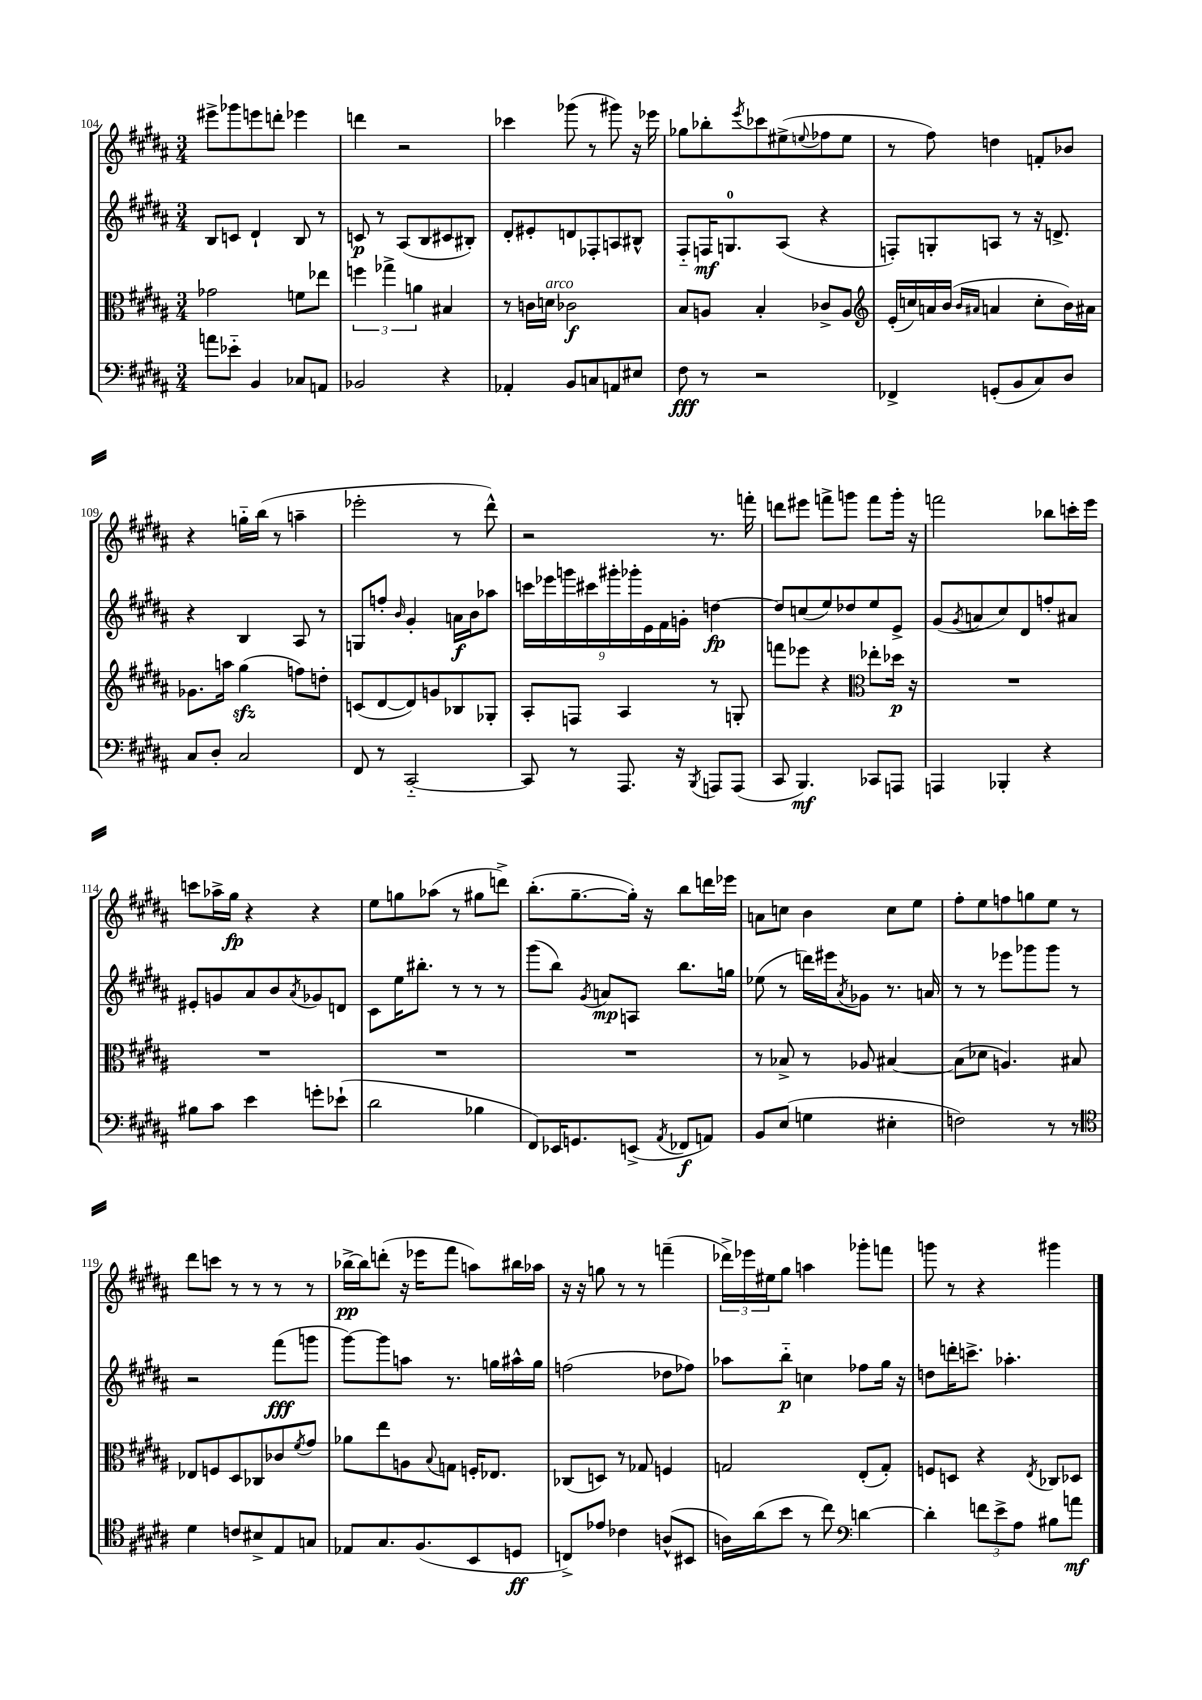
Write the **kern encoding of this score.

**kern	**kern	**kern	**kern
*staff4	*staff3	*staff2	*staff1
*clefF4	*clefC3	*clefG2	*clefG2
*k[f#c#g#d#a#]	*k[f#c#g#d#a#]	*k[f#c#g#d#a#]	*k[f#c#g#d#a#]
*M3/4	*M3/4	*M3/4	*M3/4
8a	2g-	8B	8eee#^
8e-'~	.	8c	8ggg-
4BB	.	4d#`	8eee
.	.	.	8ddd'
8C-	8f	8B	4eee-
8AA	8ee-	8r	.
=	=	=	=
2BB-	6ff	8c	4ddd
.	.	8r	.
.	6gg-^	.	.
.	.	(8A#	2r
.	6a	.	.
.	.	8B	.
4r	4B#	8c#	.
.	.	8B#')	.
=	=	=	=
4AA-'	8r	8d#'	4ccc-
.	16c	8e#'	.
.	16d	.	.
8BB	2c-	8d	(8ggg-
8C	.	8F-'	8r
8AA	.	8A	8ggg#)
8E#	.	8B#^^	16r
.	.	.	16eee-
=	=	=	=
8F#	8B	8F#'~	8gg-
8r	8A	16F	8bb-'
.	.	8.G	.
.	.	.	8qeee
2r	4B'	.	8ccc-
.	.	(8A#	(8ee#^
.	.	.	8qqee
.	8c-^	4r	8ff-
.	8A	.	8ee
=	=	=	=
*	*clefG2	*	*
4FF-^	(16e'	8F')	8r
.	16cc)	.	.
.	16a	8G'	8ff#)
.	(16b	.	.
.	16qqb	.	.
.	16qqa#	.	.
(8GG'	4a	8A	4dd
8BB	.	8r	.
8C#)	8cc'	16r	8f'
.	.	8.d^	.
8D#	16b)	.	8b-
.	16a#	.	.
=	=	=	=
8C#	8.g-	4r	4r
8D#'	.	.	.
.	16aa	.	.
2C#	(4gg#	4B	16gg'~
.	.	.	(16bb
.	.	.	8r
.	8ff)	8A#	4aa~
.	8dd'	8r	.
=	=	=	=
8FF#	(8c	8G	2eee-'
8r	[8d#	8ff'	.
.	.	16qqb	.
[2CC#'~	8d#])	4g#'	.
.	8g	.	.
.	8B-	16a	8r
.	.	16b	.
.	8G-'	8aa-	8ddd#^^)
=	=	=	=
8CC#]	8A#'	18ccc	2r
.	.	18eee-	.
.	.	18ggg	.
8r	8F	.	.
.	.	18ccc#	.
.	.	18ggg#'	.
8.AAA#	4A#	.	.
.	.	18ggg-'	.
.	.	18e	.
.	.	18f#	.
16r	.	.	.
.	.	18g'	.
8qBBB	.	.	.
8AAA	8r	[4dd	8.r
(8AAA	8G'	.	.
.	.	.	16fff'
=	=	=	=
8CC#	8fff	8dd]	8ddd
4.BBB)	8eee-	(8cc	8eee#
.	4r	8ee)	8fff^
.	.	8dd-	8ggg
*	*clefC3	*	*
8CC-	8ee-'	8ee	8fff
8AAA	16dd-	8e^	16ggg'
.	16r	.	16r
=	=	=	=
4AAA	2.r	(8g#	2fff
.	.	8qg#	.
.	.	8a	.
4BBB-'	.	8cc#)	.
.	.	8d#	.
4r	.	8ff'	8bb-
.	.	8a#	16ccc'
.	.	.	16eee
=	=	=	=
8B#	2.r	8e#'	8ccc
8c#	.	8g	16aa-^
.	.	.	16gg#
4e	.	8a#	4r
.	.	8b	.
.	.	8qa#	.
8g'	.	8g-	4r
(8e-`	.	8d	.
=	=	=	=
2d#	2.r	8c#	8ee
.	.	16ee	8gg
.	.	8.bb#'	.
.	.	.	(8aa-
.	.	8r	8r
4B-	.	8r	8gg#
.	.	8r	8ddd^)
=	=	=	=
8FF#)	2.r	(8ggg#	(8.bb'
16EE-	.	8bb)	.
8.GG	.	.	[8.gg#~
.	.	8qg#	.
.	.	8a	.
(8EE^	.	8A	16gg#'])
.	.	.	16r
8qAA#	.	.	.
8FF-	.	8.bb	8bb
8AA)	.	.	16ddd
.	.	16gg	16eee-
=	=	=	=
8BB	8r	(8ee-	8a
(8E	8B-^	8r	8cc
4G	8r	16ddd)	4b
.	.	16eee#	.
.	.	8qa#	.
.	8A-	8g-	.
4E#'	[4B#	8.r	8cc
.	.	.	8ee
.	.	16a	.
=	=	=	=
2F)	(8B#]	8r	8ff#'
.	8d-	8r	8ee
.	4.A)	8eee-	8ff
.	.	8ggg-	8gg
8r	.	8ggg-	8ee
8r	8B#	8r	8r
=	=	=	=
*clefC4	*	*	*
4d#	8E-	2r	8ddd#
.	8F	.	8ccc
8c	8D#	.	8r
8B#^	8C-	.	8r
8E	8c-	(8fff#	8r
.	8qf#	.	.
8G	8g#	8ggg	8r
=	=	=	=
8E-	8a-	[8ggg#)	[16bb-^
.	.	.	16bb-]
8.G#	8ee	8ggg#]	(8ddd'
.	8A	8aa	16r
(8.F#	.	.	16eee-
.	8qqB	.	.
.	8G	8.r	8fff#
8BB	16F'	.	8aa)
.	8.E-	16gg	.
8D	.	16aa#^^	16bb#
.	.	16gg	16aa-
=	=	=	=
8C^)	(8C-	(2ff	16r
.	.	.	16r
8e-	8D)	.	8gg
4c-	8r	.	8r
.	8G-	.	8r
(8A^^	4F	8dd-	(4fff~
8BB#	.	8ff-)	.
=	=	=	=
16A)	2G	8aa-	24ddd-^)
.	.	.	24eee-
(16a#	.	.	.
.	.	.	24ee#
8b	.	8bb'~	8gg#
8r	.	4cc	4aa
8cc#)	.	.	.
*clefF4	*	*	*
[4d	(8E'	8ff-	8ggg-'
.	8G')	16gg#	8fff
.	.	16r	.
=	=	=	=
4d']	8F	8dd	8ggg
.	8D	16ddd'	8r
.	.	8.ccc^	.
12f	4r	.	4r
12e^	.	.	.
.	.	4.aa-'	.
12A#	.	.	.
.	8qE	.	.
8B#	8C-	.	4ggg#
8a	8D-	.	.
==	==	==	==
*-	*-	*-	*-
